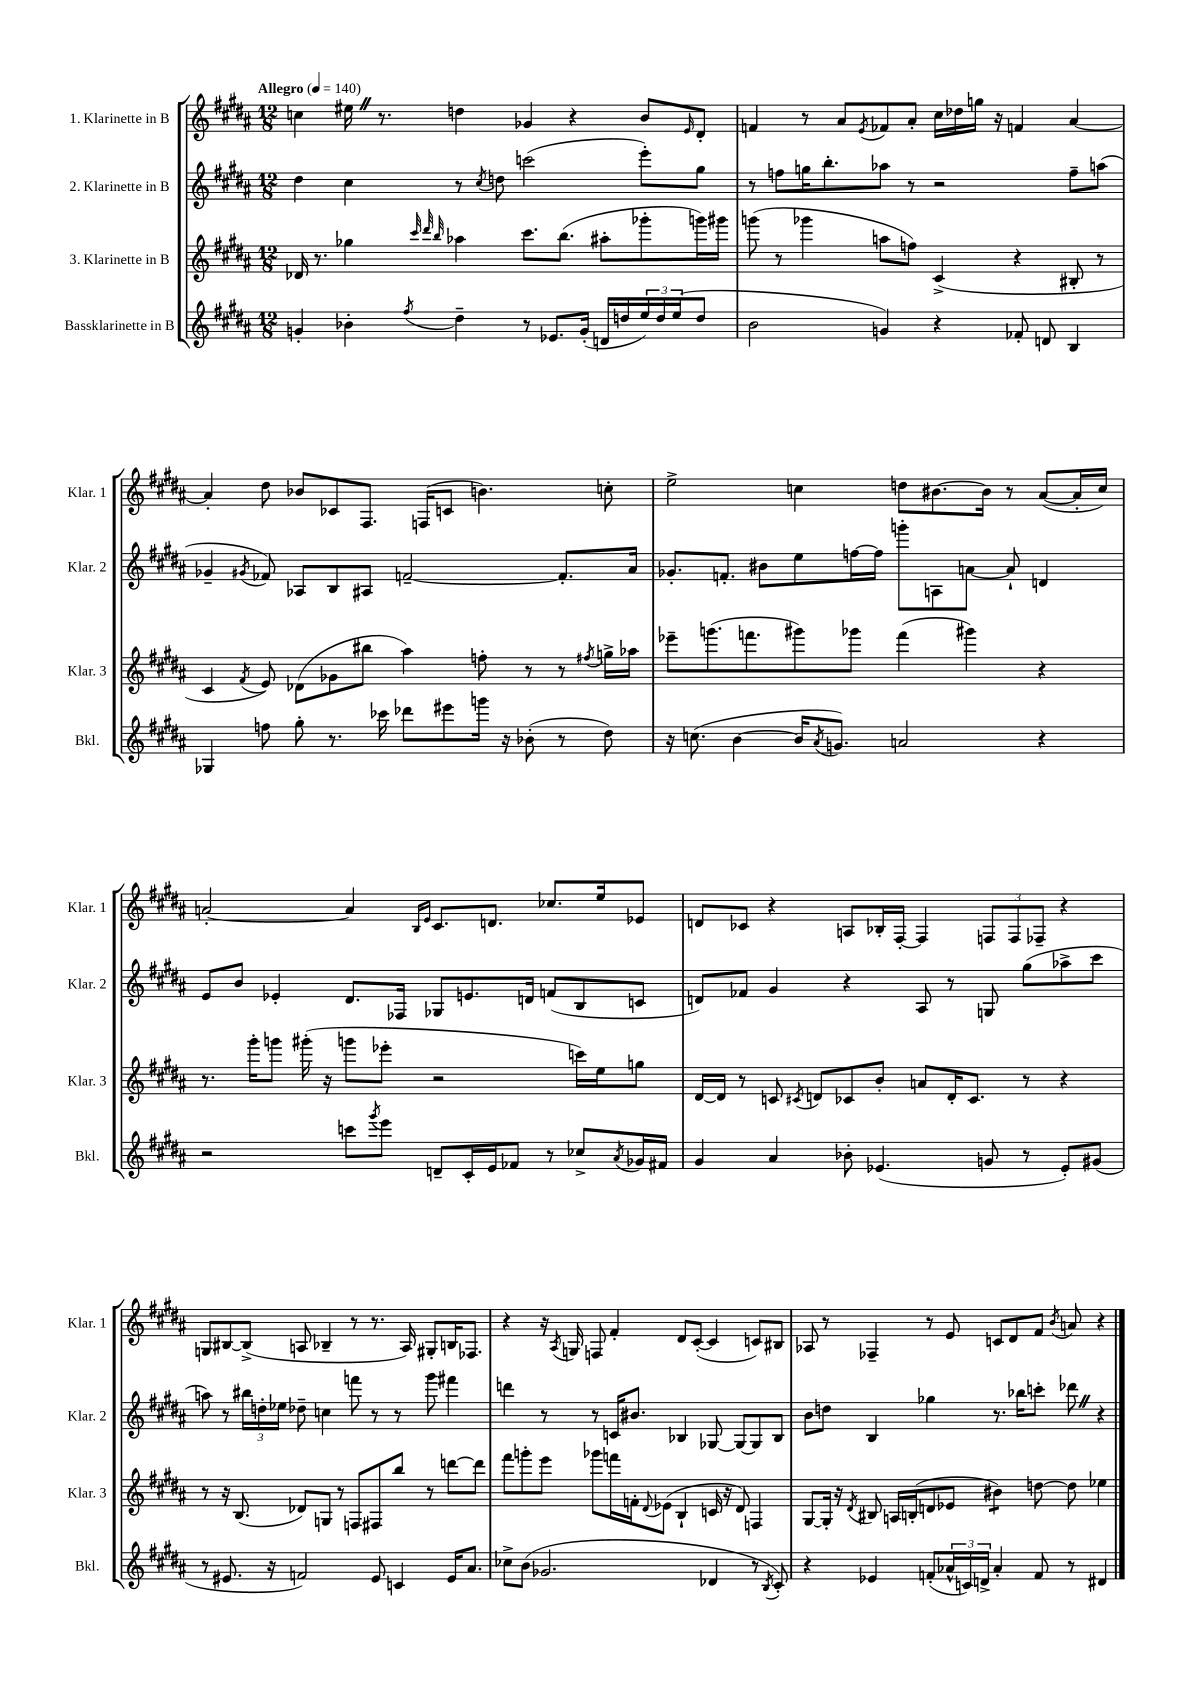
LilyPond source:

<<
\new StaffGroup <<
\new Staff = "s0" \with { instrumentName = "1. Klarinette in B" shortInstrumentName = "Klar. 1" } {
    \clef treble \key b \major \numericTimeSignature \time 12/8 \tempo "Allegro" 4 = 140
    c''4 eis''16 \once \override BreathingSign.text = \markup { \musicglyph "scripts.caesura.straight" } \breathe r8. d''4 ges'4 r4 b'8 \grace { e'16 } dis'8-. |
    f'4 r8 ais'8 \acciaccatura { e'8 } fes'8 ais'8-. cis''16 des''16 g''16 r16 f'4 ais'4~ |
    ais'4-. dis''8 bes'8 ces'8 fis8. f16( c'8 b'4.) c''8-. |
    e''2-> c''4 d''8 bis'8.~ bis'16 r8 ais'8~( ais'16-. c''16) |
    a'2~-. a'4 \grace { b16 e'16 } cis'8. d'8. ces''8. e''16 ees'8 |
    d'8 ces'8 r4 a8 bes16-. fis16~-. fis4 \tuplet 3/2 { f8 f8 fes8-- } r4 |
    g8 bis8~ bis8->( a8 bes4-- r8 r8. a16) gis8-. b16 fes8. |
    r4 r16 \acciaccatura { ais8 } g16 f8 fis'4-. dis'8 cis'8~-.( cis'4 c'8) bis8 |
    aes8 r8 fes4-- r8 e'8 c'8 dis'8 fis'8 \acciaccatura { b'8 } a'8 r4 \bar "|." |
}
\new Staff = "s1" \with { instrumentName = "2. Klarinette in B" shortInstrumentName = "Klar. 2" } {
    \clef treble \key b \major \numericTimeSignature \time 12/8
    dis''4 cis''4 r8 \acciaccatura { cis''8 } d''8 c'''2( e'''8-.) gis''8 |
    r8 f''8 g''16 b''8.-. aes''8 r8 r2 f''8-- a''8( |
    ges'4-- \acciaccatura { gis'8 } fes'8) aes8 b8 ais8 f'2~-- f'8.-. ais'16 |
    ges'8.-. f'8.-. bis'8 e''8 f''16~ f''16 g'''8-. a8 a'8~ a'8-! d'4 |
    e'8 b'8 ees'4-. dis'8. fes16 ges8 e'8. d'16 f'8( b8 c'8 |
    d'8) fes'8 gis'4 r4 ais8 r8 g8 gis''8( aes''8-> cis'''8 |
    a''8) r8 \tuplet 3/2 { bis''16 d''16-. ees''16 } des''8-- c''4 f'''8 r8 r8 gis'''8 fis'''4 |
    d'''4 r8 r8 c'16 bis'8. bes4 ges8~ ges8~ ges8 bes8 |
    b'8 d''8 b4 ges''4 r8. bes''16 c'''8-. des'''8 \once \override BreathingSign.text = \markup { \musicglyph "scripts.caesura.straight" } \breathe r4 \bar "|." |
}
\new Staff = "s2" \with { instrumentName = "3. Klarinette in B" shortInstrumentName = "Klar. 3" } {
    \clef treble \key b \major \numericTimeSignature \time 12/8
    des'16 r8. ges''4 \grace { cis'''32 dis'''32 b''32 } aes''4 cis'''8. b''8.( ais''8-. ges'''8-. g'''16) gis'''16 |
    g'''8( r8 ges'''4 a''8 f''8) cis'4->( r4 bis8-. r8 |
    cis'4 \acciaccatura { fis'8 } e'8) des'8( ges'8 bis''8 ais''4) f''8-. r8 r8 \acciaccatura { fis''8 } g''16-> aes''16 |
    ees'''8-- g'''8.( f'''8. gis'''8) ges'''8 f'''4( gis'''4) r4 |
    r8. gis'''16-. g'''8 gis'''16-.( r16 g'''8 ees'''8-. r2 c'''16) e''16 g''8 |
    dis'16~ dis'16 r8 c'8 \acciaccatura { cis'8 } d'8 ces'8 b'8-. a'8 d'16-. ces'8. r8 r4 |
    r8 r16 b8.( des'8) g8 r8 f8 fis8 b''8 r8 d'''8~ d'''8 |
    fis'''8 g'''8-. e'''8 ges'''8 f'''16 f'16-. \appoggiatura { dis'8 } ees'8( b4-! c'16 r16 dis'8) f4 |
    gis8~ gis16-. r16 \acciaccatura { dis'8 } bis8 a16 b16-.( d'8 ees'8 bis'4:8) d''8~ d''8 ees''4 \bar "|." |
}
\new Staff = "s3" \with { instrumentName = "Bassklarinette in B" shortInstrumentName = "Bkl." } {
    \clef treble \key b \major \numericTimeSignature \time 12/8
    g'4-. bes'4-. \acciaccatura { fis''8 } dis''4-- r8 ees'8. g'16-.( d'16 d''16 \tuplet 3/2 { e''16) d''16 e''16( } d''8 |
    b'2 g'4) r4 fes'8-. d'8 b4 |
    ges4 f''8 gis''8-. r8. ces'''16 des'''8 eis'''8 g'''16 r16 bes'8-.( r8 dis''8) |
    r16 c''8.( b'4~ b'16 \acciaccatura { ais'8 } g'8.) a'2 r4 |
    r2 c'''8 \acciaccatura { gis'''8 } e'''8 d'8-- cis'16-. e'16 fes'8 r8 ces''8-> \acciaccatura { ais'8 } ges'16 fis'16 |
    gis'4 ais'4 bes'8-. ees'4.( g'8 r8 ees'8-.) gis'8( |
    r8 eis'8. r16 f'2) eis'8 c'4 eis'16 ais'8. |
    ces''8-> b'8( ges'2. des'4 r8 \acciaccatura { b8 } cis'8-.) |
    r4 ees'4 f'8-.( \tuplet 3/2 { aes'16-^ c'16) d'16-> } aes'4-. f'8 r8 dis'4 \bar "|." |
}
>>
>>
\layout { \context { \Score \remove "Bar_number_engraver" } }
